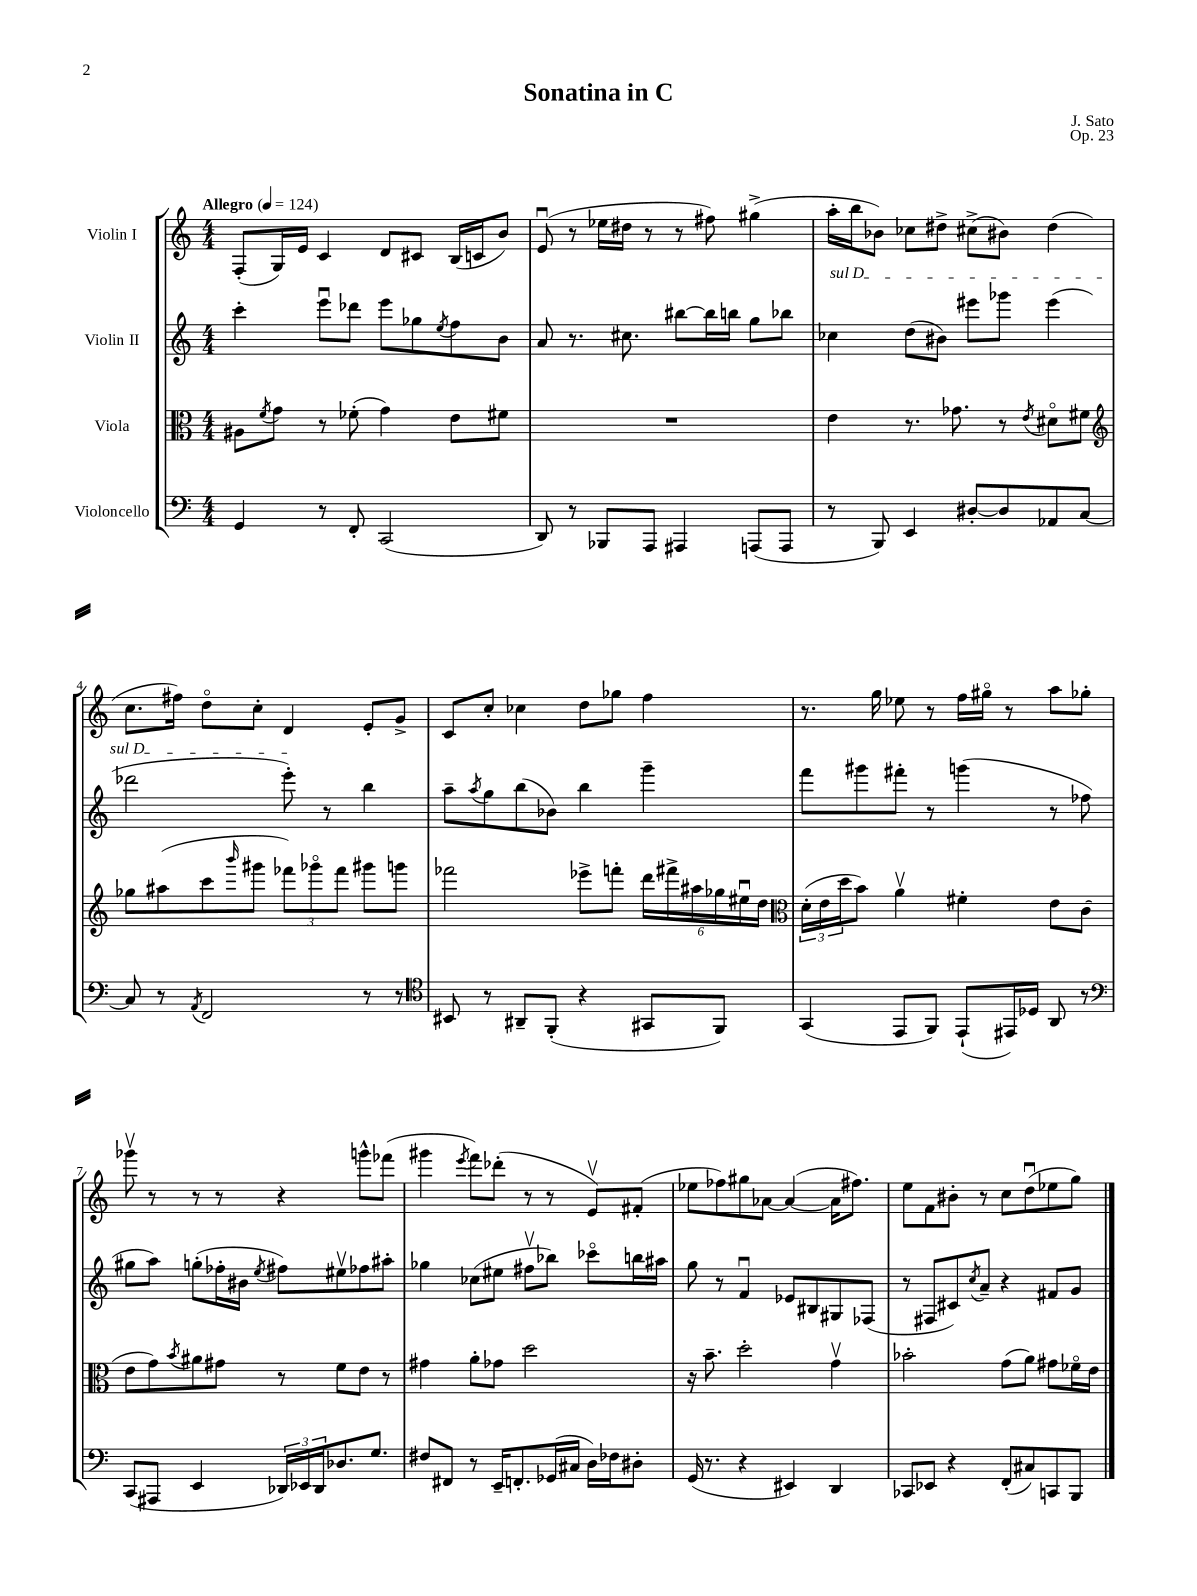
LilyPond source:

\header { title = "Sonatina in C" composer = "J. Sato" opus = "Op. 23" }
<<
\new StaffGroup <<
\new Staff = "s0" \with { instrumentName = "Violin I" } {
    \clef treble \key c \major \numericTimeSignature \time 4/4 \tempo "Allegro" 4 = 124
    f8-.( g16) e'16 c'4 d'8 cis'8 b16( c'16 b'8) |
    e'8\downbow( r8 ees''16 dis''16 r8 r8 fis''8) gis''4->( |
    a''16-. b''16 bes'8) ces''8 dis''8-> cis''8->( bis'8) dis''4( |
    c''8. fis''16) d''8\flageolet c''8-. d'4 e'8-. g'8-> |
    c'8 c''8-. ces''4 d''8 ges''8 f''4 |
    r8. g''16 ees''8 r8 f''16 gis''16\flageolet r8 a''8 ges''8-. |
    ges'''8\upbow r8 r8 r8 r4 g'''8-^ fes'''8( |
    gis'''4 \acciaccatura { e'''8 } f'''8) des'''8-.( r8 r8 e'8\upbow) fis'8-.( |
    ees''8 fes''8) gis''8 aes'8~ aes'4~( aes'16 fis''8.) |
    e''8 f'8 bis'8-. r8 c''8 d''8\downbow( ees''8 g''8) \bar "|." |
}
\new Staff = "s1" \with { instrumentName = "Violin II" } {
    \clef treble \key c \major \numericTimeSignature \time 4/4
    c'''4-. e'''8\downbow des'''8 e'''8 ges''8 \acciaccatura { e''8 } f''8 b'8 |
    a'8 r8. cis''8. bis''8~ bis''16 b''16 g''8 bes''8 |
    \once \override TextSpanner.bound-details.left.text = \markup { \italic "sul D" } ces''4\startTextSpan d''8( bis'8) eis'''8 ges'''8 eis'''4( |
    des'''2 e'''8-.\stopTextSpan) r8 b''4 |
    a''8-- \acciaccatura { a''8 } g''8 b''8( bes'8) b''4 g'''4-- |
    f'''8 gis'''8 fis'''8-. r8 g'''4( r8 fes''8 |
    gis''8 a''8) g''8-.( fes''16-. bis'16 \acciaccatura { e''8 } fis''8) eis''8\upbow fes''8 ais''8-. |
    ges''4 ces''8( eis''8 fis''8\upbow bes''8) ces'''8\flageolet b''16 ais''16 |
    g''8 r8 f'4\downbow ees'8 bis8 gis8 fes8( |
    r8 fis8 cis'8) \acciaccatura { c''8 } a'8-- r4 fis'8 g'8 \bar "|." |
}
\new Staff = "s2" \with { instrumentName = "Viola" } {
    \clef alto \key c \major \numericTimeSignature \time 4/4
    ais8 \acciaccatura { f'8 } g'8 r8 fes'8-.( g'4) e'8 fis'8 |
    R1 |
    e'4 r8. ges'8. r8 \acciaccatura { e'8 } dis'8\flageolet fis'8 |
    \clef treble ges''8 ais''8( c'''8 \grace { b'''16 } gis'''8 \tuplet 3/2 { fes'''8) ges'''8\flageolet fes'''8 } gis'''8 g'''8 |
    fes'''2 ees'''8-> f'''8-. \tuplet 6/4 { d'''16 fis'''16-> ais''16 ges''16 eis''16\downbow d''16 } |
    \clef alto \tuplet 3/2 { d'16-.( e'16 d''16 } b'8) a'4\upbow fis'4-. e'8 c'8( |
    e'8 g'8) \acciaccatura { b'8 } ais'8 gis'8 r8 f'8 e'8 r8 |
    gis'4 a'8-. ges'8 d''2 |
    r16 b'8.-- d''2-. g'4\upbow |
    bes'2-. g'8( a'8) gis'8 fes'16\flageolet e'16 \bar "|." |
}
\new Staff = "s3" \with { instrumentName = "Violoncello" } {
    \clef bass \key c \major \numericTimeSignature \time 4/4
    g,4 r8 f,8-. c,2( |
    d,8) r8 bes,,8 a,,8 ais,,4 a,,8( a,,8 |
    r8 b,,8) e,4 dis8~-. dis8 aes,8 c8~ |
    c8 r8 \acciaccatura { a,8 } f,2 r8 r8 |
    \clef tenor bis,8 r8 ais,8-- f,8-.( r4 gis,8 f,8) |
    g,4( e,8 f,8) e,8-!( eis,16) des16 a,8 r8 |
    \clef bass c,8( ais,,8 e,4 \tuplet 3/2 { des,16) ees,16 des,16 } des8. g8. |
    fis8 fis,8 r8 e,16-- f,8.-. ges,16( cis16 d16) fes16 dis8-. |
    g,16( r8. r4 eis,4) d,4 |
    ces,8 ees,8 r4 f,8-.( cis8) c,8 b,,8 \bar "|." |
}
>>
>>
